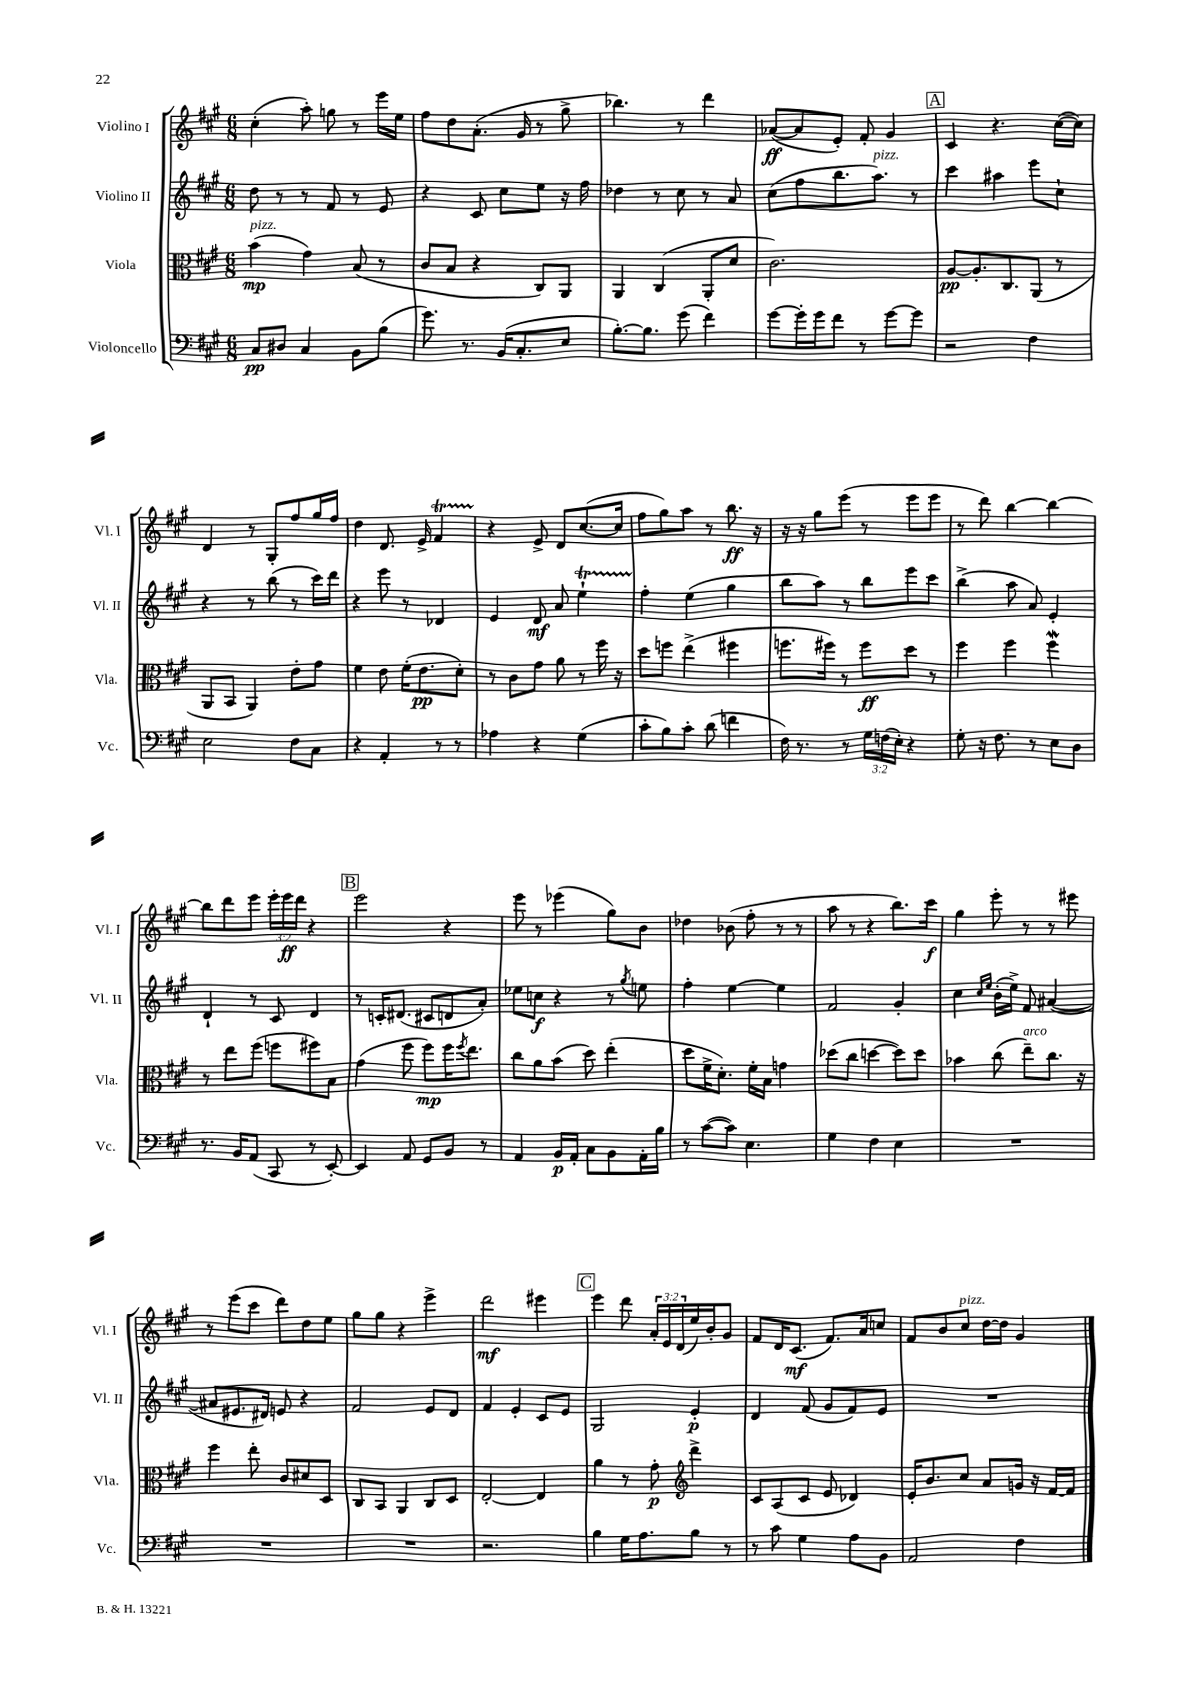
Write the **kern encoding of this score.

**kern	**dynam	**kern	**dynam	**kern	**dynam	**kern	**dynam
*part4	*part4	*part3	*part3	*part2	*part2	*part1	*part1
*staff4	*staff4	*staff3	*staff3	*staff2	*staff2	*staff1	*staff1
*I"Violoncello	*	*I"Viola	*	*I"Violino II	*	*I"Violino I	*
*I'Vc.	*	*I'Vla.	*	*I'Vl. II	*	*I'Vl. I	*
*clefF4	*	*clefC3	*	*clefG2	*	*clefG2	*
*k[f#c#g#]	*	*k[f#c#g#]	*	*k[f#c#g#]	*	*k[f#c#g#]	*
*M6/8	*	*M6/8	*	*M6/8	*	*M6/8	*
=1	=1	=1	=1	=1	=1	=1	=1
!	!	!LO:TX:a:i:t=pizz.	!	!	!	!	!
8C#/L	pp	(4b\	mp	8dd\	.	(4cc#'\	.
8D#X/J	.	.	.	8r	.	.	.
4C#/	.	4g#\)	.	8r	.	8aa'\)	.
.	.	.	.	8f#/	.	8ggn\	.
8BB\L	.	(8B/	.	8r	.	8r	.
(8B\J	.	8r	.	8e/	.	16eee\LL	.
.	.	.	.	.	.	16ee\JJ	.
=2	=2	=2	=2	=2	=2	=2	=2
8.g#\)	.	8c#/L	.	4r	.	8ff#\L	.
.	.	8B/J	.	.	.	8dd\	.
8.r	.	.	.	.	.	.	.
.	.	4r	.	8c#/	.	(8.a'\J	.
(16BB/KL	.	.	.	8cc#\L	.	.	.
8.C#'/	.	.	.	.	.	16g#/	.
.	.	8C#/L)	.	8ee\J	.	8r	.
8E/J	.	8AA/J	.	16r	.	8gg#^\	.
.	.	.	.	16ff#\	.	.	.
=3	=3	=3	=3	=3	=3	=3	=3
[8.B'\L)	.	4AA/	.	4dd-X\	.	4.bb-X\)	.
8.B\J]	.	.	.	.	.	.	.
.	.	(4C#/	.	8r	.	.	.
(8g#\	.	.	.	8cc#\	.	8r	.
4f#\)	.	8AA'/L	.	8r	.	4ddd\	.
.	.	8d/J	.	8a/	.	.	.
=4	=4	=4	=4	=4	=4	=4	=4
[8g#\L	.	2.c#\)	.	(8cc#\L	.	([8a-X/L	ff
16g#'\L]	.	.	.	8ff#\	.	8a-/]	.
16g#\J	.	.	.	.	.	.	.
8f#\J	.	.	.	8.bb\	.	8e'/J)	.
8r	.	.	.	.	.	8f#'/	.
!	!	!	!	!LO:TX:a:i:t=pizz.	!	!	!
.	.	.	.	8.aa\J)	.	.	.
[8g#\L	.	.	.	.	.	4g#/	.
8g#\J]	.	.	.	8r	.	.	.
!!LO:REH:place=s1:t=A
=5	=5	=5	=5	=5	=5	=5	=5
2r	.	[8A/L	pp	4ccc#\	.	4c#/	.
.	.	8.A'/]	.	.	.	.	.
.	.	.	.	4aa#X\	.	4.r	.
.	.	8.C#/	.	.	.	.	.
4F#\	.	(8AA/J	.	8eee\L	.	.	.
.	.	8r	.	8cc#`\J	.	([16cc#\LL	.
.	.	.	.	.	.	16cc#\JJ])	.
!!LO:LB:g=z
=6	=6	=6	=6	=6	=6	=6	=6
2E\	.	8AA/L	.	4r	.	4d/	.
.	.	8BB/J	.	.	.	.	.
.	.	4AA/)	.	8r	.	8r	.
.	.	.	.	(8bb\	.	8G#'/L	.
8F#\L	.	8e'\L	.	8r	.	8ff#/	.
8C#\J	.	8g#\J	.	16ccc#\LL)	.	16gg#/L	.
.	.	.	.	16ddd\JJ	.	16ff#/JJ	.
=7	=7	=7	=7	=7	=7	=7	=7
4r	.	4f#\	.	4r	.	4dd\	.
4AA'/	.	8e\	.	8eee\	.	8.d/	.
.	.	(16f#'\KL	.	8r	.	.	.
.	.	8.e\	pp	.	.	16e^/	.
8r	.	.	.	4d-X/	.	4f#T/	.
8r	.	8d'\J)	.	.	.	.	.
=8	=8	=8	=8	=8	=8	=8	=8
4A-X\	.	8r	.	4e/	.	4r	.
.	.	8c#\L	.	.	.	.	.
4r	.	8g#\J	.	8d/	mf	8e^/	.
.	.	8a\	.	8a/	.	8d/L	.
(4G#\	.	8r	.	4eeT`\	.	([8.cc#/	.
.	.	16ff#\	.	.	.	.	.
.	.	16r	.	.	.	16cc#/Jk]	.
=9	=9	=9	=9	=9	=9	=9	=9
8c#'\L	.	8dd\L	.	4ff#'\	.	8ff#\L	.
8B\)	.	8ffn\J	.	.	.	8gg#\)	.
8c#'\J	.	(4ee^\	.	(4ee\	.	8aa\J	.
(8d\	.	.	.	.	.	8r	.
4fn\	.	4ff#X\	.	4gg#\	.	8.bb\	ff
.	.	.	.	.	.	16r	.
=10	=10	=10	=10	=10	=10	=10	=10
16F#\)	.	8.ffn\L	.	8bb\L	.	16r	.
8.r	.	.	.	.	.	16r	.
.	.	.	.	8aa\J)	.	8gg#\L	.
.	.	16ff#X\Jk)	.	.	.	.	.
8r	.	8r	.	8r	.	(8eee\J	.
24G#\LL	.	8ff#\L	ff	8bb\L	.	8r	.
(24Fn\	.	.	.	.	.	.	.
24E'\JJ)	.	.	.	.	.	.	.
4r	.	8dd\J	.	8eee\	.	8eee\L	.
.	.	8r	.	8ccc#\J	.	8eee\J	.
=11	=11	=11	=11	=11	=11	=11	=11
8G#'\	.	4ff#\	.	(4bb^\	.	8r	.
16r	.	.	.	.	.	8ddd\)	.
8.F#\	.	.	.	.	.	.	.
.	.	4ff#\	.	8aa\	.	[4bb\	.
8r	.	.	.	8a/)	.	.	.
8E\L	.	4ff#W\	.	4e'/	.	4bb\_	.
8D\J	.	.	.	.	.	.	.
!!LO:LB:g=z
=12	=12	=12	=12	=12	=12	=12	=12
8.r	.	8r	.	4d`/	.	8bb\L]	.
.	.	8ee\L	.	.	.	8ddd\	.
16BB/KL	.	.	.	.	.	.	.
(8AA/J	.	(8ff#\J	.	8r	.	8eee\J	.
8CC#/	.	8ffn\L	.	8c#/	.	24eee'\LL	.
.	.	.	.	.	.	24eee\	ff
.	.	.	.	.	.	24ddd\JJ	.
8r	.	8ff#X\)	.	4d/	.	4r	.
[8EE'/)	.	8B\J	.	.	.	.	.
!!LO:REH:place=s1:t=B
=13	=13	=13	=13	=13	=13	=13	=13
4EE/]	.	(4g#\	.	8r	.	2eee\	.
.	.	.	.	16cn'/KL	.	.	.
.	.	.	.	(8.d#X/J	.	.	.
8AA/	.	8ff#\	.	.	.	.	.
8GG#/L	.	8ff#\L)	mp	8c#X/L	.	.	.
8BB/J	.	16ff#\K	.	8dn/	.	4r	.
.	.	8qff#/	.	.	.	.	.
.	.	8.ee\J	.	.	.	.	.
8r	.	.	.	8a'/J)	.	.	.
=14	=14	=14	=14	=14	=14	=14	=14
4AA/	.	8cc#\L	.	8ee-X\L	.	8eee\	.
.	.	8a\	.	8ccn\J	f	8r	.
16BB/LL	p	(8b\J	.	4r	.	(4eee-X\	.
16AA'/JJ	.	.	.	.	.	.	.
8C#\L	.	8dd\)	.	.	.	.	.
8BB\	.	(4ee'\	.	8r	.	8gg#\L)	.
.	.	.	.	8qgg#/	.	.	.
16AA'\L	.	.	.	8een\	.	8b\J	.
16B\JJ	.	.	.	.	.	.	.
=15	=15	=15	=15	=15	=15	=15	=15
8r	.	8dd\L	.	4ff#'\	.	4dd-X\	.
([8c#\L	.	16f#^\K	.	.	.	.	.
.	.	8.d'\J)	.	.	.	.	.
8c#\J])	.	.	.	[4ee\	.	(8b-X\	.
4.E\	.	16f#'\LL	.	.	.	8ff#'\	.
.	.	16B\JJ	.	.	.	.	.
.	.	4gn\	.	4ee\]	.	8r	.
.	.	.	.	.	.	8r	.
=16	=16	=16	=16	=16	=16	=16	=16
4G#\	.	(8dd-X\L	.	2f#/	.	8aa\	.
.	.	8cc#\J	.	.	.	8r	.
4F#\	.	[4ddn\	.	.	.	4r	.
4E\	.	8dd\L])	.	4g#'/	.	8.bb\L)	.
.	.	8dd\J	.	.	.	.	.
.	.	.	.	.	.	16ccc#\Jk	f
=17	=17	=17	=17	=17	=17	=17	=17
2.r	.	4b-X\	.	4cc#\	.	4gg#\	.
.	.	.	.	16qqcc#/LL	.	.	.
.	.	.	.	16qqee/JJ	.	.	.
.	.	(8cc#\	.	(16b'\LL	.	8eee'\	.
.	.	.	.	16ee^\JJ)	.	.	.
!	!	!LO:TX:a:i:t=arco	!	!	!	!	!
.	.	8ee~\L)	.	8f#/	.	8r	.
.	.	8.cc#\J	.	([4a#X/	.	8r	.
.	.	.	.	.	.	8eee#X\	.
.	.	16r	.	.	.	.	.
!!LO:LB:g=z
=18	=18	=18	=18	=18	=18	=18	=18
2.r	.	4ff#\	.	8a#X/L]	.	8r	.
.	.	.	.	8.e#X/	.	(8eee\L	.
.	.	8ee'\	.	.	.	8ccc#\J	.
.	.	.	.	16d#X/Jk)	.	.	.
.	.	8c#/L	.	8en/	.	8ddd\L)	.
.	.	8d#X/	.	4r	.	8dd\	.
.	.	8D/J	.	.	.	8ee\J	.
=19	=19	=19	=19	=19	=19	=19	=19
2.r	.	8C#/L	.	2f#/	.	8gg#\L	.
.	.	8BB/J	.	.	.	8gg#\J	.
.	.	4AA/	.	.	.	4r	.
.	.	8C#/L	.	8e/L	.	4eee^\	.
.	.	8D/J	.	8d/J	.	.	.
=20	=20	=20	=20	=20	=20	=20	=20
2.r	.	[2E'/	.	4f#/	.	2ddd\	mf
.	.	.	.	4e'/	.	.	.
.	.	4E/]	.	8c#/L	.	4eee#X\	.
.	.	.	.	8e/J	.	.	.
!!LO:REH:place=s1:t=C
=21	=21	=21	=21	=21	=21	=21	=21
4B\	.	4a\	.	2G#/	.	4eee\	.
16G#\KL	.	8r	.	.	.	8ddd\	.
8.A\	.	.	.	.	.	.	.
.	.	8g#'\	p	.	.	24a'/LL	.
.	.	.	.	.	.	24e/	.
.	.	.	.	.	.	(24d/	.
*	*	*clefG2	*	*	*	*	*
8B\J	.	4ddd^\	.	4e'/	p	16ee/)	.
.	.	.	.	.	.	16b'/J	.
8r	.	.	.	.	.	8g#/J	.
=22	=22	=22	=22	=22	=22	=22	=22
8r	.	8c#/L	.	4d/	.	8f#/L	.
8c#\	.	(8A/	.	.	.	16d/K	.
.	.	.	.	.	.	(8.c#/J	mf
4G#\	.	8c#/J	.	(8f#/	.	.	.
.	.	8e/	.	8g#/L	.	8.f#/L)	.
8A\L	.	4d-X/)	.	8f#/)	.	.	.
.	.	.	.	.	.	16a/k	.
8BB\J	.	.	.	8e/J	.	8ccn/J	.
=23	=23	=23	=23	=23	=23	=23	=23
2AA/	.	16e'/KL	.	2.r	.	8f#/L	.
.	.	8.b/	.	.	.	.	.
.	.	.	.	.	.	8b/	.
!	!	!	!	!	!	!LO:TX:a:i:t=pizz.	!
.	.	8cc#/J	.	.	.	8cc#/J	.
.	.	8a/L	.	.	.	[16dd\LL	.
.	.	.	.	.	.	16dd\JJ]	.
4F#\	.	16gn/Jk	.	.	.	4g#/	.
.	.	16r	.	.	.	.	.
.	.	[16f#/LL	.	.	.	.	.
.	.	16f#/JJ]	.	.	.	.	.
==	==	==	==	==	==	==	==
*-	*-	*-	*-	*-	*-	*-	*-
